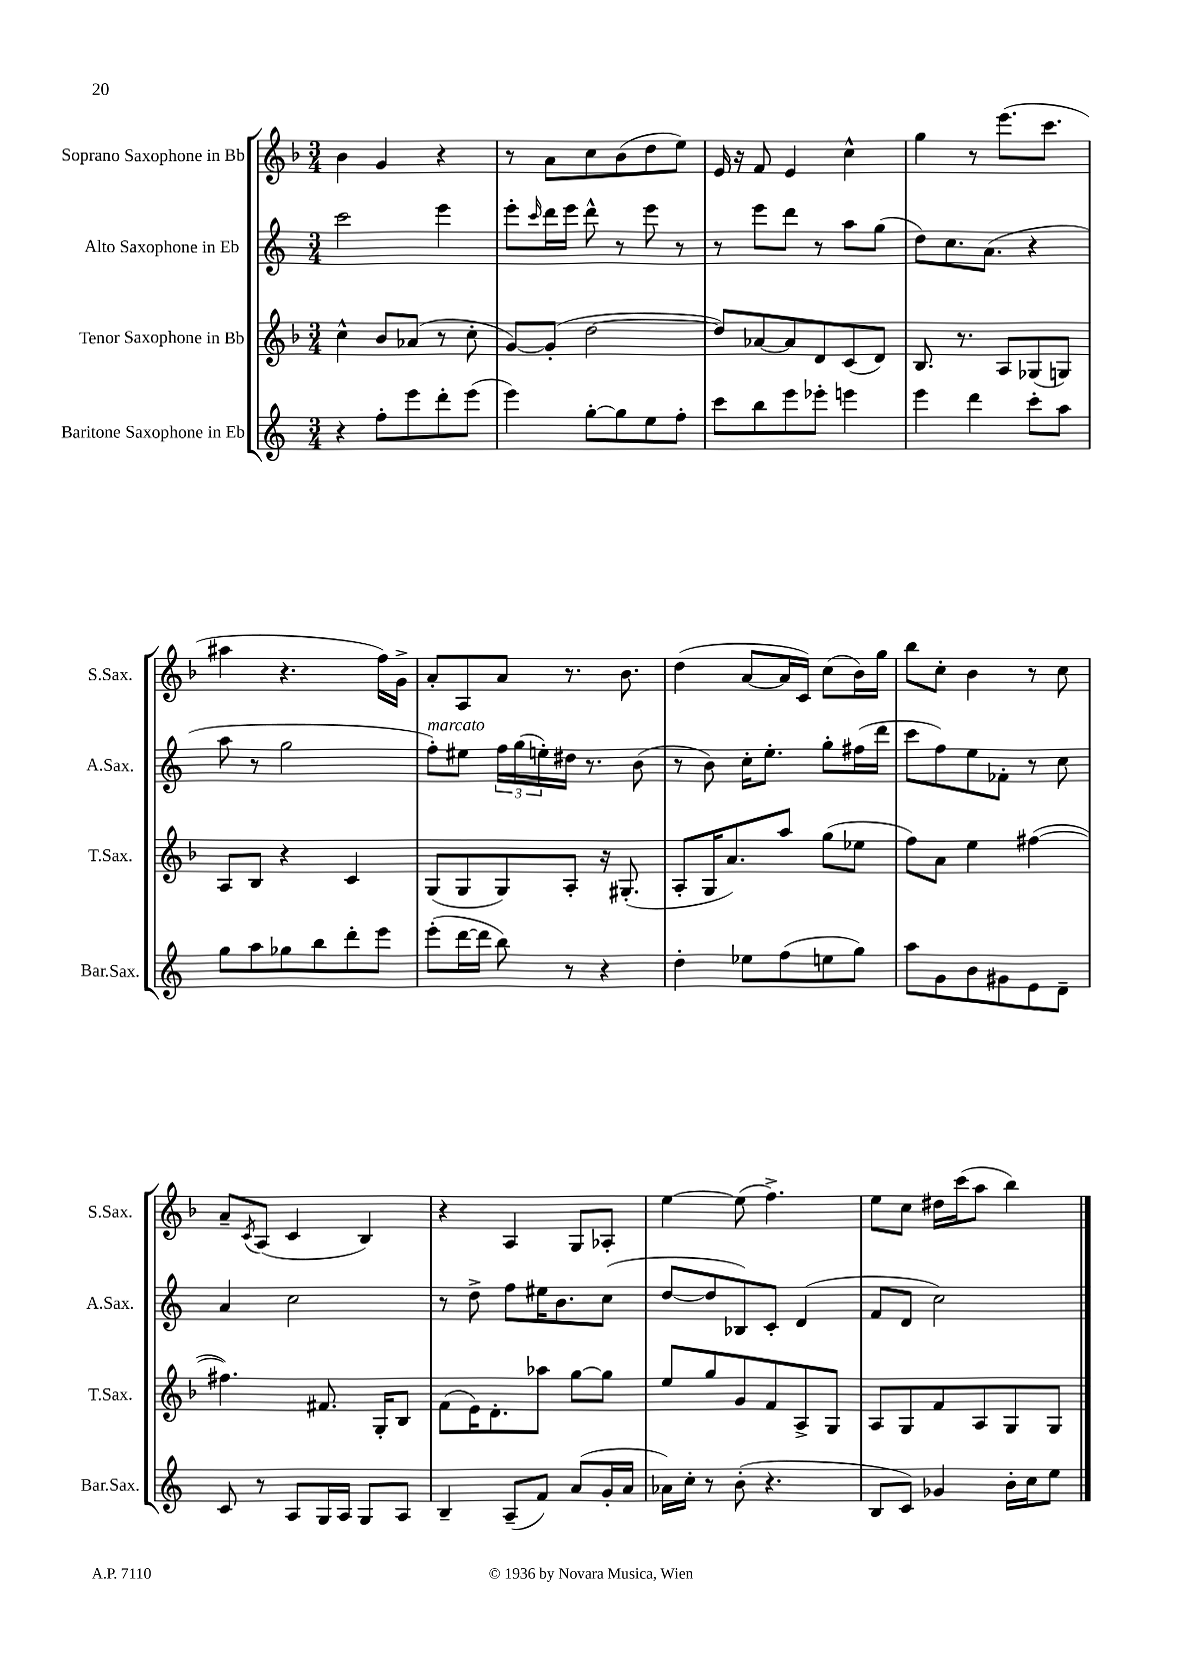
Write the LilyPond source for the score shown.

<<
\new StaffGroup <<
\new Staff = "s0" \with { instrumentName = "Soprano Saxophone in Bb" shortInstrumentName = "S.Sax." } {
    \clef treble \key f \major \numericTimeSignature \time 3/4
    bes'4 g'4 r4 |
    r8 a'8 c''8 bes'8( d''8 e''8) |
    e'16 r16 f'8 e'4 c''4-^ |
    g''4 r8 e'''8.( c'''8. |
    ais''4 r4. f''16) g'16-> |
    a'8-. a8 a'8 r8. bes'8. |
    d''4( a'8~ a'16 c'16) c''8( bes'16) g''16 |
    bes''8 c''8-. bes'4 r8 c''8 |
    a'8-- \acciaccatura { c'8 } a8( c'4 bes4) |
    r4 a4 g8 aes8-. |
    e''4~ e''8( f''4.->) |
    e''8 c''8 dis''16 c'''16( a''8 bes''4) \bar "|." |
}
\new Staff = "s1" \with { instrumentName = "Alto Saxophone in Eb" shortInstrumentName = "A.Sax." } {
    \clef treble \key c \major \numericTimeSignature \time 3/4
    c'''2 e'''4 |
    e'''8-. \grace { c'''16 } d'''16 e'''16 d'''8-^ r8 e'''8 r8 |
    r8 e'''8 d'''8 r8 a''8 g''8( |
    d''8) c''8. a'8.( r4 |
    a''8 r8 g''2 |
    f''8-.^\markup { \italic "marcato" }) eis''8 \tuplet 3/2 { f''16 g''16( e''16-.) } dis''16 r8. b'8( |
    r8 b'8) c''16-. e''8.-. g''8-. fis''16( d'''16 |
    c'''8 f''8) e''8 fes'8-. r8 c''8 |
    a'4 c''2 |
    r8 d''8-> f''8 eis''16 b'8. c''8( |
    d''8~ d''8 bes8) c'8-. d'4( |
    f'8 d'8 c''2) \bar "|." |
}
\new Staff = "s2" \with { instrumentName = "Tenor Saxophone in Bb" shortInstrumentName = "T.Sax." } {
    \clef treble \key f \major \numericTimeSignature \time 3/4
    c''4-^ bes'8 aes'8( r8 c''8-. |
    g'8~) g'8-.( d''2~ |
    d''8) aes'8~ aes'8 d'8 c'8( d'8) |
    bes8. r8. a8 ges8( g8) |
    a8 bes8 r4 c'4 |
    g8( g8 g8) a8-. r16 gis8.-.( |
    a8-. g16 a'8.) a''8 g''8( ees''8 |
    f''8) a'8 e''4 fis''4~( |
    fis''4.) fis'8. g16-. bes8 |
    f'8( e'16) d'8.-. aes''8 g''8~ g''8 |
    e''8 g''8 g'8 f'8 a8-> g8 |
    a8 g8 f'8 a8 g8 g8 \bar "|." |
}
\new Staff = "s3" \with { instrumentName = "Baritone Saxophone in Eb" shortInstrumentName = "Bar.Sax." } {
    \clef treble \key c \major \numericTimeSignature \time 3/4
    r4 f''8-. e'''8 d'''8-. e'''8( |
    e'''4) g''8~-. g''8 e''8 f''8-. |
    c'''8 b''8 e'''8 ees'''8-. e'''4 |
    e'''4 d'''4 c'''8-. a''8 |
    g''8 a''8 ges''8 b''8 d'''8-. e'''8 |
    e'''8-.( d'''16~ d'''16 b''8) r8 r4 |
    d''4-. ees''8 f''8( e''8 g''8) |
    a''8 g'8 b'8 gis'8 e'8 d'8-- |
    c'8 r8 a8 g16 a16 g8 a8 |
    b4-- a8--( f'8) a'8( g'16-. a'16 |
    aes'16) c''16-. r8 b'8-.( r4. |
    b8 c'8) ges'4 b'16-. c''16 e''8 \bar "|." |
}
>>
>>
\layout { \context { \Score \remove "Bar_number_engraver" } }
